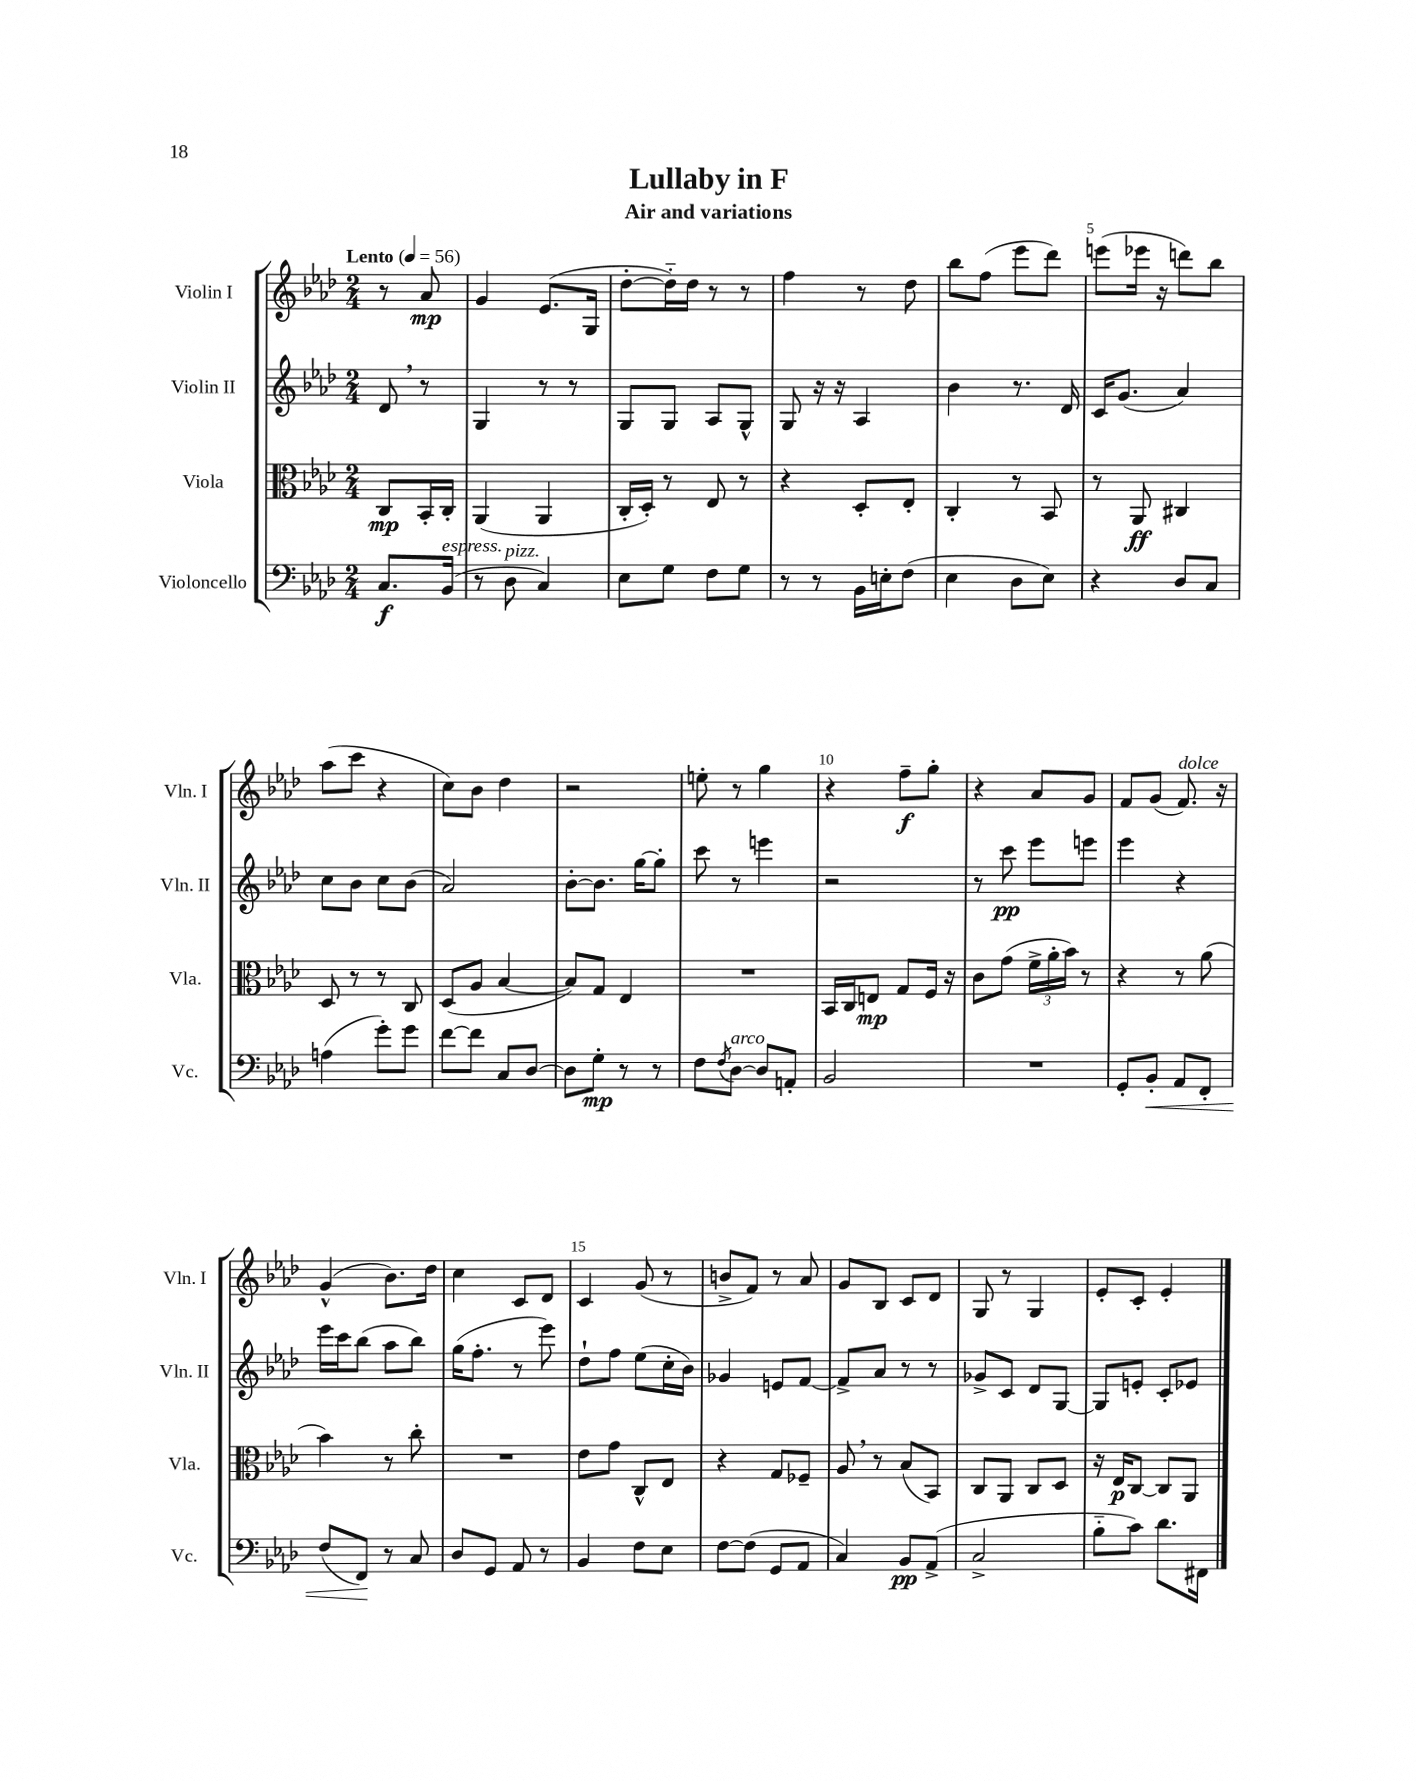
\header { title = "Lullaby in F" subtitle = "Air and variations" }
<<
\new StaffGroup <<
\new Staff = "s0" \with { instrumentName = "Violin I" shortInstrumentName = "Vln. I" } {
    \clef treble \key aes \major \numericTimeSignature \time 2/4 \partial 4 \tempo "Lento" 4 = 56
    r8 aes'8\mp |
    g'4 ees'8.( g16 |
    des''8~-. des''16-_) des''16 r8 r8 |
    f''4 r8 des''8 |
    bes''8 f''8( ees'''8 des'''8) |
    e'''8( ees'''16 r16 d'''8) bes''8 |
    aes''8( c'''8 r4 |
    c''8) bes'8 des''4 |
    r2 |
    e''8-. r8 g''4 |
    r4 f''8--\f g''8-. |
    r4 aes'8 g'8 |
    f'8 g'8( f'8.^\markup { \italic "dolce" }) r16 |
    g'4-^( bes'8.) des''16 |
    c''4 c'8 des'8 |
    c'4 g'8( r8 |
    b'8-> f'8) r8 aes'8 |
    g'8 bes8 c'8 des'8 |
    g8 r8 g4 |
    ees'8-. c'8-. ees'4-. \bar "|." |
}
\new Staff = "s1" \with { instrumentName = "Violin II" shortInstrumentName = "Vln. II" } {
    \clef treble \key aes \major \numericTimeSignature \time 2/4 \partial 4
    des'8 \breathe r8 |
    g4 r8 r8 |
    g8 g8 aes8 g8-^ |
    g8 r16 r16 aes4 |
    bes'4 r8. des'16 |
    c'16 g'8.( aes'4) |
    c''8 bes'8 c''8 bes'8( |
    aes'2) |
    bes'8~-. bes'8. g''16~ g''8-. |
    c'''8 r8 e'''4 |
    r2 |
    r8 c'''8\pp ees'''8 e'''8 |
    ees'''4 r4 |
    ees'''16 c'''16 bes''8( aes''8 bes''8) |
    g''16( f''8.-. r8 ees'''8) |
    des''8-! f''8 ees''8( c''16-. bes'16) |
    ges'4 e'8 f'8~ |
    f'8-> aes'8 r8 r8 |
    ges'8-> c'8 des'8 g8~ |
    g8 e'8-. c'8-. ees'8 \bar "|." |
}
\new Staff = "s2" \with { instrumentName = "Viola" shortInstrumentName = "Vla." } {
    \clef alto \key aes \major \numericTimeSignature \time 2/4 \partial 4
    c8\mp bes,16-. c16-. |
    aes,4( aes,4 |
    c16-. des16-.) r8 ees8 r8 |
    r4 des8-. ees8-. |
    c4-. r8 bes,8 |
    r8 aes,8\ff cis4 |
    des8 r8 r8 c8 |
    des8( aes8 bes4~ |
    bes8) g8 ees4 |
    R2 |
    bes,16 c16 e8\mp g8 f16 r16 |
    c'8 g'8( \tuplet 3/2 { f'16-> aes'16-. bes'16) } r8 |
    r4 r8 aes'8( |
    bes'4) r8 c''8-. |
    R2 |
    ees'8 g'8 c8-^ ees8 |
    r4 g8 fes8-- |
    aes8 \breathe r8 bes8( bes,8) |
    c8 aes,8 c8 des8 |
    r16 ees16\p c8~ c8 aes,8 \bar "|." |
}
\new Staff = "s3" \with { instrumentName = "Violoncello" shortInstrumentName = "Vc." } {
    \clef bass \key aes \major \numericTimeSignature \time 2/4 \partial 4
    c8.\f bes,16^\markup { \italic "espress." }( |
    r8 des8^\markup { \italic "pizz." } c4) |
    ees8 g8 f8 g8 |
    r8 r8 bes,16 e16-. f8( |
    ees4 des8 ees8) |
    r4 des8 c8 |
    a4( g'8-.) g'8 |
    f'8~ f'8 c8 des8~ |
    des8 g8-.\mp r8 r8 |
    f8 \acciaccatura { f8 } des8~^\markup { \italic "arco" } des8 a,8-. |
    bes,2 |
    R2 |
    g,8-. bes,8-.\< aes,8 f,8-. |
    f8( f,8\!) r8 c8 |
    des8 g,8 aes,8 r8 |
    bes,4 f8 ees8 |
    f8~ f8( g,8 aes,8 |
    c4) bes,8\pp aes,8->( |
    c2-> |
    bes8-_ c'8) des'8. fis,16 \bar "|." |
}
>>
>>
\layout { \context { \Score \override BarNumber.break-visibility = ##(#f #t #t) barNumberVisibility = #(every-nth-bar-number-visible 5) } }
